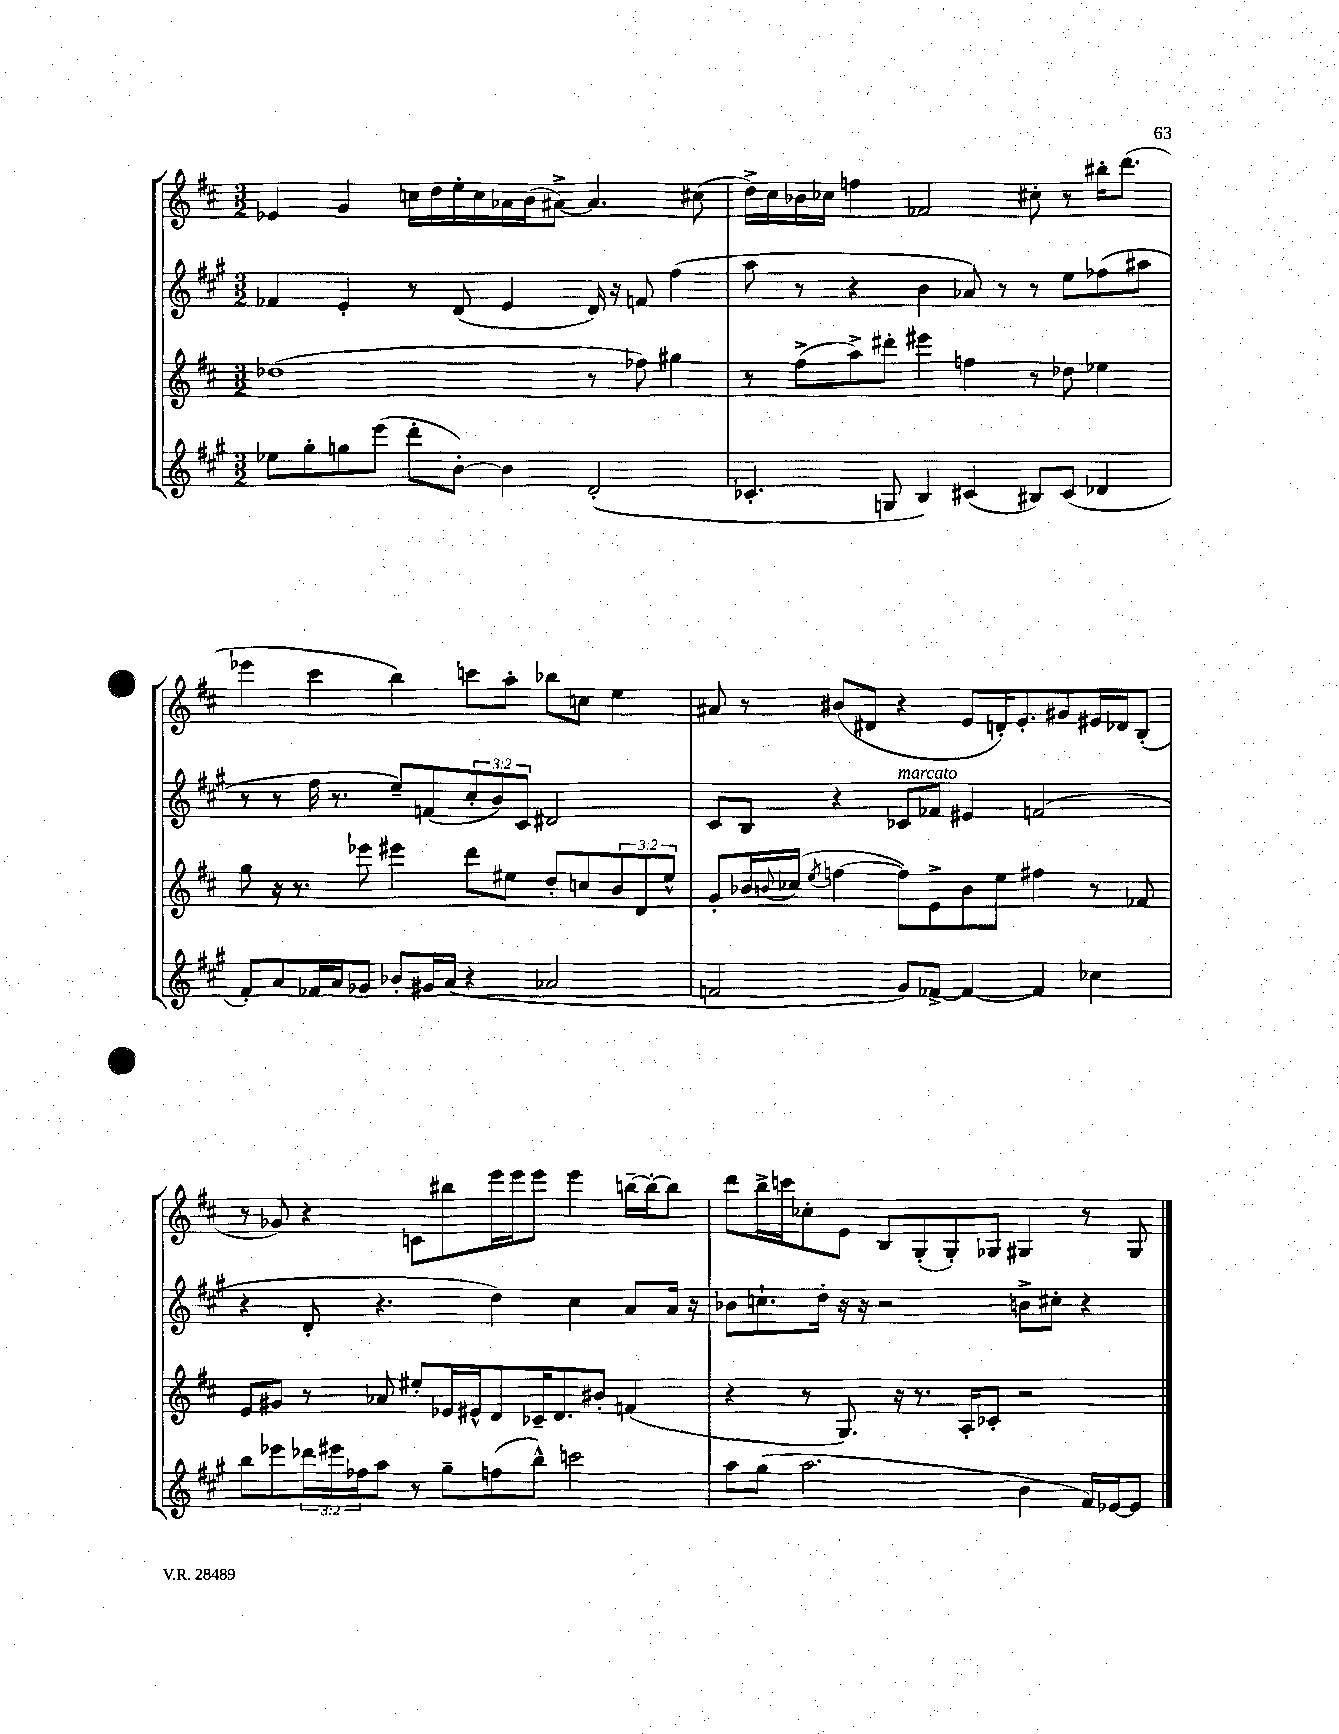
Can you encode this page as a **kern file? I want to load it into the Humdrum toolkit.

**kern	**kern	**kern	**kern
*part4	*part3	*part2	*part1
*staff4	*staff3	*staff2	*staff1
*clefG2	*clefG2	*clefG2	*clefG2
*k[f#c#g#]	*k[f#c#]	*k[f#c#g#]	*k[f#c#]
*M3/2	*M3/2	*M3/2	*M3/2
=123	=123	=123	=123
8ee-X\L	(1dd-X	4f-X/	4e-X/
8gg#'\	.	.	.
8ggn\	.	4e'/	4g/
(8eee\J	.	.	.
8ddd'\L	.	8r	16ccn\LL
.	.	.	16dd\
[8b'\J)	.	(8d/	16ee'\
.	.	.	16cc\
4b\]	.	4e/	16a-X\
.	.	.	(16b\J
.	.	.	[8a#X^\J)
(2d'/	8r	16d/)	4.a#/]
.	.	16r	.
.	8ff-X\)	8fn/	.
.	4gg#X\	(4ff#\	.
.	.	.	(8cc#X\
=124	=124	=124	=124
4.c-X'/	8r	8aa\	16dd^\LL)
.	.	.	16cc#\
.	(8ff#^\L	8r	16b-X\
.	.	.	16cc-X\JJ
.	8aa^\)	4r	4ffn\
8Gn/	8ddd#X'\J	.	.
4B/)	4eee#X\	4b\	2f-X/
(4c#X/	4ffn\	8a-X/)	.
.	.	8r	.
8B#X/L)	8r	8r	8cc#X'\
(8c#/J	8dd-X\	8ee\L	8r
4d-X/	4ee-X\	(8ff-X\	16bb#X'\KL
.	.	.	(8.ddd\J
.	.	8aa#X\J	.
!!LO:LB:g=z
=125	=125	=125	=125
8f#'/L)	8gg\	8r	4eee-X\
8a/	16r	8r	.
.	8.r	.	.
16f-X/L	.	16ff#\	4ccc#\
16a/J	.	8.r	.
8g-X/J	8eee-X\	.	.
8b-X'/L	4eee#X\	8ee~/L)	4bb\)
16g#X/L	.	(8fn/	.
(16a/JJ	.	.	.
4r	8ddd\L	12cc#'/	8cccn\L
.	.	12b/)	.
.	8ee#X\J	.	8aa'\J
.	.	12c#/J	.
2a-X/	8dd'/L	2d#X/	8bb-X\L
.	8ccn/	.	8ccn\J
.	12b/	.	4ee\
.	12d/	.	.
.	12ee#^^/J	.	.
=126	=126	=126	=126
2fn/	8g'/L	8c#/L	8a#X/
.	16b-X/L	8B/J	8r
.	8qqbn/	.	.
.	(16cc-X/JJ	.	.
.	8qee/	.	.
.	[4ffn\	4r	(8b#X/L
.	.	.	8d#X/J
!	!	!LO:TX:a:i:t=marcato	!
8g#/L)	8ff\L])	8c-X/L	4r
[8f-X^/J	8e^\	8f-X/J	.
4f-/_	8b\	4e#X/	8e/L
.	8ee\J	.	16dn'/K)
.	.	.	8.e'/
4f-/]	4ff#X\	(2fn/	.
.	.	.	8g#X/
4cc-X\	8r	.	16e#X/L
.	.	.	16d-X/J
.	8f-X/	.	(8B'/J
!!LO:LB:g=z
=127	=127	=127	=127
8bb\L	8e/L	4r	8r
8eee-X\	8g#X/J	.	8g-X/)
24ddd-X\L	8r	8d'/	4r
24eee#X\	.	.	.
24ff-X\J	.	.	.
8aa\J	8a-X/	4.r	.
8r	8ee#X'/L	.	8cn\L
8gg#~\L	16e-X/L	.	8bb#X\
.	16e#X^^/J	.	.
(8ffn\	8d/	4dd\)	16eee\L
.	.	.	16eee\J
8bb^^\J)	16c-X~/K	.	8eee\J
.	8.d/	.	.
2cccn\	.	4cc#\	4eee\
.	8b#X'/J	.	.
.	(4fn/	8a/L	[16bbn~\LL
.	.	.	16bb'\J_
.	.	16a/Jk	8bb\J]
.	.	16r	.
=128	=128	=128	=128
8aa\L	4r	8b-X\L	8ddd\L
(8gg#\J	.	8.ccn`\	16bb^\L
.	.	.	16cccn\J
2.aa\	8r	.	8cc-X'\
.	.	16dd'\Jk	.
.	8.G/)	16r	8e\J
.	.	16r	.
.	.	2r	8B/L
.	16r	.	.
.	8.r	.	(8G'/
.	.	.	8G'/)
.	16A'/KL	.	.
.	8c-X'/J	.	8G-X/J
4b\	2r	8bn^\L	4G#X/
.	.	8cc#X'\J	.
16f#/LL)	.	4r	8r
[16e-X/J	.	.	.
8e-/J]	.	.	8G#/
==	==	==	==
*-	*-	*-	*-
